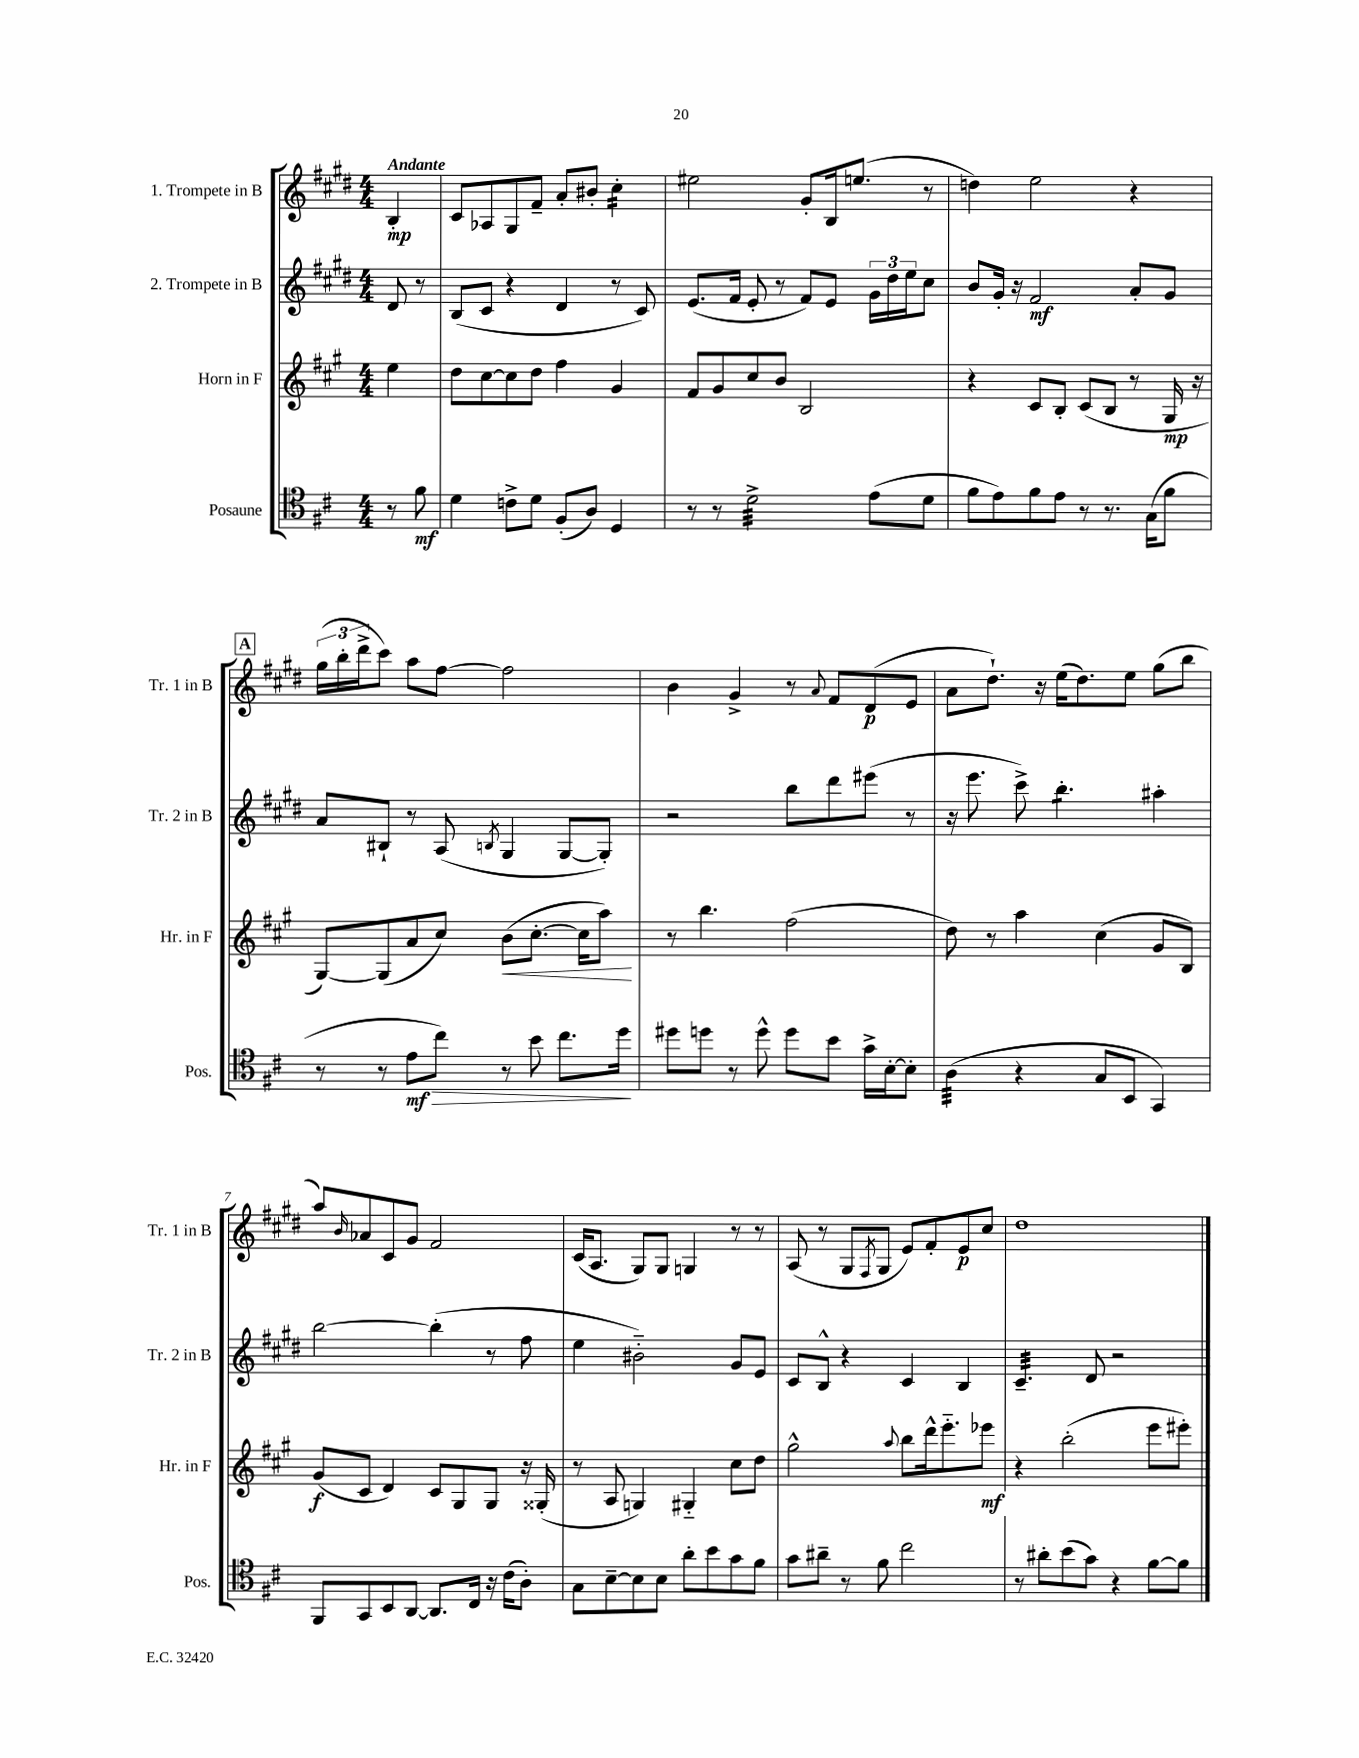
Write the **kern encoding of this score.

**kern	**kern	**kern	**kern
*staff4	*staff3	*staff2	*staff1
*clefC4	*clefG2	*clefG2	*clefG2
*k[f#c#]	*k[f#c#g#]	*k[f#c#g#d#]	*k[f#c#g#d#]
*M4/4	*M4/4	*M4/4	*M4/4
8r	4ee	8d#	4B'
8f#	.	8r	.
=	=	=	=
4d	8dd	(8B	8c#
.	[8cc#	8c#	8A-
8c^	8cc#]	4r	8G#
8d	8dd	.	8f#~
(8F#'	4ff#	4d#	8a'
8A)	.	.	8b#'
4D	4g#	8r	4cc#'
.	.	8c#)	.
=	=	=	=
8r	8f#	(8.e	2ee#
8r	8g#	.	.
.	.	16f#	.
2d^	8cc#	8e'	.
.	8b	8r	.
.	2B	8f#)	8g#'
.	.	8e	16B
.	.	.	(8.ee
(8e	.	24g#	.
.	.	24dd#	.
.	.	24ee	.
8d	.	8cc#	8r
=	=	=	=
8f#	4r	8b	4dd)
8e)	.	16g#'	.
.	.	16r	.
8f#	8c#	2f#	2ee
8e	8B'	.	.
8r	(8c#	.	.
8.r	8B	.	.
.	8r	8a'	4r
(16G	.	.	.
8f#	16G#	8g#	.
.	16r	.	.
=	=	=	=
8r	[8G#)	8a	(24gg#
.	.	.	24bb'
.	.	.	24ddd#^
8r	(8G#]	8B#`	8ccc#)
8e	8a	8r	8aa
8cc#)	8cc#)	(8A	[8ff#
.	.	8qB	.
8r	(8b	4G#	2ff#]
8b	[8.cc#'	.	.
8.cc#	.	[8G#	.
.	16cc#]	.	.
.	8aa)	8G#'])	.
16dd	.	.	.
=	=	=	=
8dd#	8r	2r	4b
8dd	4.bb	.	.
8r	.	.	4g#^
8dd^^	.	.	.
8dd	(2ff#	8bb	8r
.	.	.	8qqa
8b	.	8ddd#	8f#
16g^	.	(8eee#	(8d#
[16B'	.	.	.
8B']	.	8r	8e
=	=	=	=
(4A	8dd)	16r	8a
.	.	8.eee	.
.	8r	.	8.dd#`)
4r	4aa	8ccc#^)	.
.	.	.	16r
.	.	4.bb'	(16ee
.	.	.	8.dd#)
8G	(4cc#	.	.
8BB	.	.	8ee
4GG)	8g#	4aa#'	(8gg#
.	8B)	.	8bb
=	=	=	=
8FF#	(8g#	[2bb	8aa)
.	.	.	16qqb
8GG	8c#	.	8a-
8BB	4d)	.	8c#
[8AA	.	.	8g#
8.AA]	8c#	(4bb']	2f#
.	8G#	.	.
16C#	.	.	.
16r	8G#	8r	.
(16c#	.	.	.
8A')	16r	8ff#	.
.	(16G##'	.	.
=	=	=	=
8G	8r	4ee	(16c#
.	.	.	8.A
[8B~	8A	.	.
8B]	4G)	2b#'~)	8G#)
8B	.	.	8G#
8a'	4G#'~	.	4G
8b	.	.	.
8g	8cc#	8g#	8r
8f#	8dd	8e	8r
=	=	=	=
8g	2gg#^^	8c#	(8A
8a#~	.	8B^^	8r
8r	.	4r	8G#
.	.	.	8qF#
8f#	.	.	8G#
.	8qqaa	.	.
2cc#	8bb	4c#	8e)
.	16ddd^^	.	8f#'
.	8.eee'~	.	.
.	.	4B	8e
.	8eee-	.	8cc#
=	=	=	=
8r	4r	4.c#~	1dd#
8a#'	.	.	.
(8b	(2bb'	.	.
8g)	.	8d#	.
4r	.	2r	.
[8f#	8eee	.	.
8f#]	8eee#')	.	.
==	==	==	==
*-	*-	*-	*-
